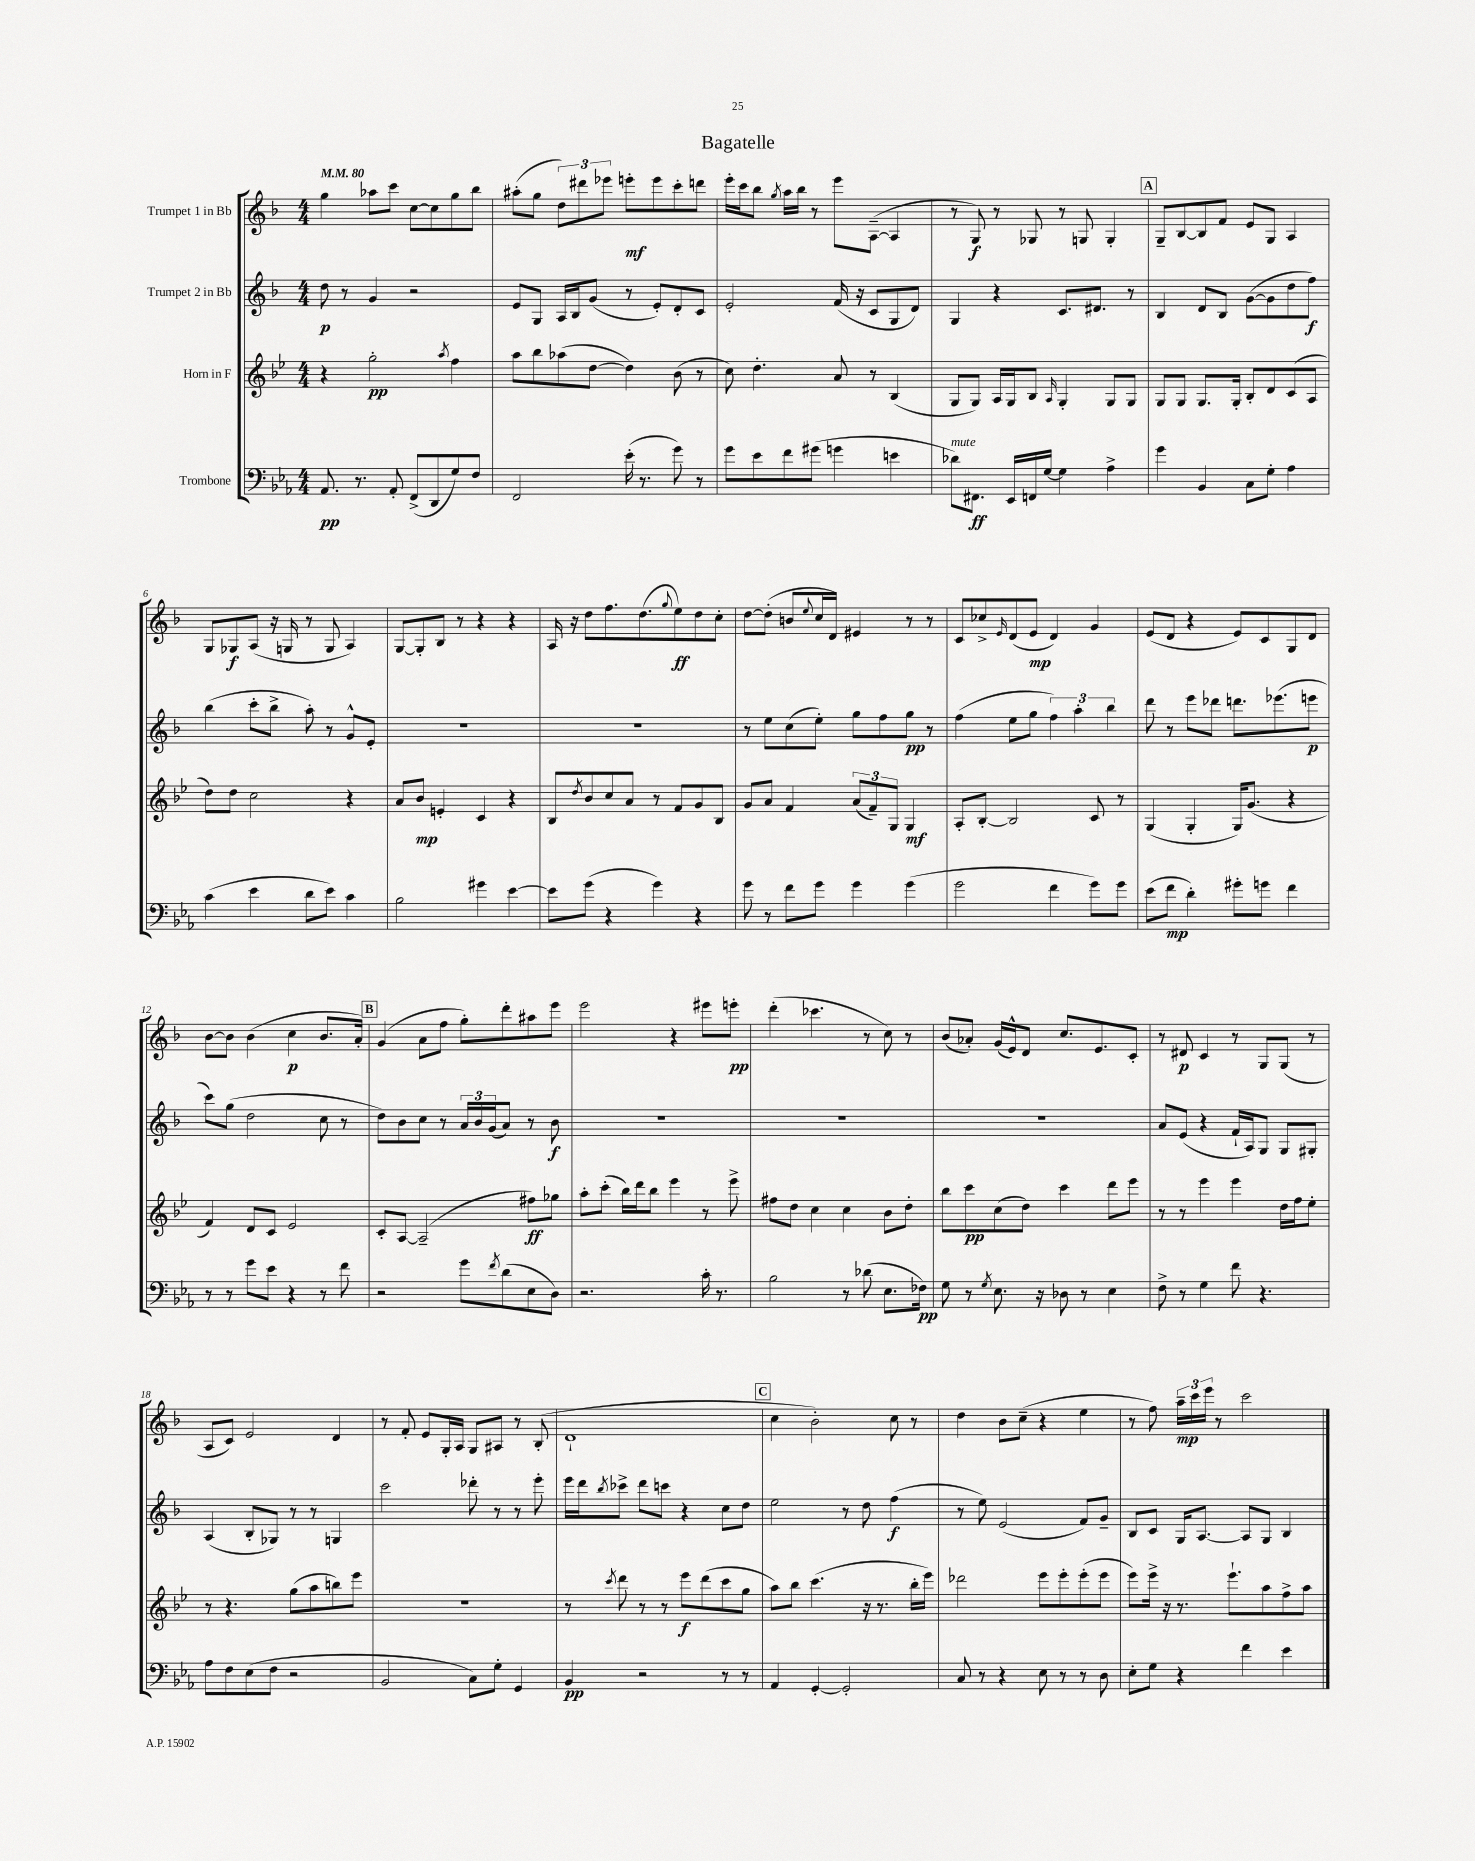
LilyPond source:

\header { title = "Bagatelle" }
<<
\new StaffGroup <<
\new Staff = "s0" \with { instrumentName = "Trumpet 1 in Bb" } {
    \clef treble \key f \major \numericTimeSignature \time 4/4 \tempo 4 = 80
    g''4 aes''8 c'''8 c''8~ c''8 g''8 bes''8 |
    ais''8-.( g''8 \tuplet 3/2 { d''8) dis'''8 ees'''8 } e'''8-.\mf e'''8 c'''8-. d'''8 |
    e'''16-. c'''16 bes''8 \acciaccatura { g''8 } a''16 bes''16 r8 e'''8 a8~--( a4 |
    r8 g8\f) r8 ges8 r8 g8 g4-. |
    \mark \markup { \box "A" } g8-- bes8~ bes8 f'8 e'8 g8 a4 |
    g8 ges8\f a8( r16 g16 r8 g8 a4) |
    g8~ g8-. bes8 r8 r4 r4 |
    a16 r16 d''8 f''8. d''8.( \appoggiatura { g''8 } e''8\ff) d''8 c''8-. |
    d''8~ d''8-.( b'8 \appoggiatura { e''8 } c''16 d'16) eis'4 r8 r8 |
    c'8 ces''8-> \grace { e'16 } d'8( e'8\mp d'4) g'4 |
    e'8( d'8 r4 e'8) c'8 g8 d'8 |
    bes'8~ bes'8 bes'4( c''4\p bes'8. a'16-.) |
    \mark \markup { \box "B" } g'4( a'8 f''8 g''8-.) d'''8-. ais''8 e'''8 |
    e'''2 r4 eis'''8 e'''8-.\pp |
    d'''4-.( ces'''4. r8 c''8) r8 |
    bes'8( aes'8-.) g'16( e'16-^) d'8 c''8. e'8. c'8-. |
    r8 dis'8\p c'4 r8 g8 g8( r8 |
    a8 c'8) e'2 d'4 |
    r8 f'8-. e'8 g16-. a16 g8 ais8 r8 bes8-.( |
    d'1-! |
    \mark \markup { \box "C" } c''4 bes'2-.) c''8 r8 |
    d''4 bes'8 c''8--( r4 e''4 |
    r8 f''8) \tuplet 3/2 { a''16--\mp c'''16 e'''16 } r8 c'''2 \bar "|." |
}
\new Staff = "s1" \with { instrumentName = "Trumpet 2 in Bb" } {
    \clef treble \key f \major \numericTimeSignature \time 4/4
    d''8\p r8 g'4 r2 |
    e'8 g8 a16 bes16 g'8( r8 e'8-.) d'8-. c'8 |
    e'2-. f'16( r16 c'8 g8 d'8) |
    g4 r4 c'8. dis'8. r8 |
    \mark \markup { \box "A" } bes4 d'8 bes8 g'8~( g'8 d''8 f''8\f) |
    bes''4( c'''8-. bes''8-> a''8-.) r8 g'8-^ e'8-. |
    R1 |
    R1 |
    r8 e''8 c''8( e''8-.) g''8 f''8 g''8\pp r8 |
    f''4( e''8 g''8 \tuplet 3/2 { f''4) a''4-. bes''4 } |
    d'''8 r8 e'''8 des'''8 d'''8. ees'''8.( e'''8\p |
    c'''8) g''8( d''2 c''8 r8 |
    \mark \markup { \box "B" } d''8) bes'8 c''8 r8 \tuplet 3/2 { a'16 bes'16 g'16( } a'8) r8 bes'8\f |
    R1 |
    R1 |
    R1 |
    a'8 e'8( r4 f'16-! a16) g8 g8 gis8-. |
    a4( bes8-. ges8) r8 r8 g4 |
    c'''2 des'''8-. r8 r8 e'''8-. |
    e'''16 d'''16 \acciaccatura { bes''8 } ces'''8-> d'''8 c'''8 r4 c''8 d''8 |
    \mark \markup { \box "C" } e''2 r8 d''8 f''4\f( |
    r8 e''8) e'2( f'8) g'8-- |
    bes8 c'8 g16 a8.~ a8 g8 bes4 \bar "|." |
}
\new Staff = "s2" \with { instrumentName = "Horn in F" } {
    \clef treble \key bes \major \numericTimeSignature \time 4/4
    r4 g''2-.\pp \acciaccatura { a''8 } f''4 |
    a''8 bes''8 aes''8( d''8~ d''4) bes'8( r8 |
    c''8) d''4.-. a'8 r8 bes4( |
    g8 g8) a16 g16 bes8 \grace { a16 } g4-. g8 g8 |
    \mark \markup { \box "A" } g8 g8 g8. g16-. bes8-. d'8 c'8( a8 |
    d''8) d''8 c''2 r4 |
    a'8 bes'8\mp e'4-. c'4 r4 |
    bes8 \acciaccatura { d''8 } bes'8 c''8 a'8 r8 f'8 g'8 bes8 |
    g'8 a'8 f'4 \tuplet 3/2 { a'8( f'8--) g8 } g4\mf |
    a8-. bes8~-. bes2 c'8 r8 |
    g4( g4-. g16) g'8.( r4 |
    f'4) d'8 c'8 ees'2 |
    \mark \markup { \box "B" } c'8-. a8~ a2--( fis''8\ff) ges''8 |
    a''8-. c'''8-.( bes''16) d'''16 bes''8 ees'''4 r8 ees'''8-> |
    fis''8 d''8 c''4 c''4 bes'8 d''8-. |
    bes''8 c'''8\pp c''8( d''8) c'''4 d'''8 ees'''8 |
    r8 r8 ees'''4 ees'''4 d''16 f''16 ees''8-. |
    r8 r4. g''8( a''8 b''8) ees'''8 |
    r1 |
    r8 \acciaccatura { c'''8 } d'''8 r8 r8 ees'''8\f d'''8( c'''8 g''8 |
    \mark \markup { \box "C" } a''8) bes''8 c'''4.( r16 r8. bes''16-. ees'''16) |
    des'''2 ees'''8 ees'''8-. ees'''8-.( ees'''8 |
    ees'''8) ees'''16-> r16 r8. ees'''8.-! a''8 f''8-> a''8 \bar "|." |
}
\new Staff = "s3" \with { instrumentName = "Trombone" } {
    \clef bass \key ees \major \numericTimeSignature \time 4/4
    aes,8.\pp r8. aes,8-. f,8->( d,8 g8) f8 |
    f,2 ees'16-.( r8. g'8) r8 |
    g'8 ees'8 f'8 gis'8( g'4 e'4 |
    des'8^\markup { \italic "mute" }) fis,8.\ff ees,16 f,16 g16~ g4 aes4-> |
    \mark \markup { \box "A" } g'4 bes,4 c8 g8-. aes4 |
    c'4( ees'4 d'8 ees'8) c'4 |
    bes2 gis'4 ees'4~ |
    ees'8 g'8( r4 g'4) r4 |
    g'8 r8 f'8 g'8 g'4 g'4( |
    g'2 f'4 g'8) g'8 |
    ees'8( f'8\mp d'4-.) gis'8-. g'8 f'4 |
    r8 r8 g'8 ees'8 r4 r8 f'8 |
    \mark \markup { \box "B" } r2 g'8 \acciaccatura { f'8 } d'8( ees8 d8) |
    r2. c'16-. r8. |
    bes2 r8 des'8( ees8. fes16\pp) |
    g8 r8 \acciaccatura { g8 } ees8. r16 des8 r8 ees4 |
    f8-> r8 g4 f'8 r4. |
    aes8 f8 ees8( f8 r2 |
    bes,2 c8) g8-. g,4 |
    bes,4\pp r2 r8 r8 |
    \mark \markup { \box "C" } aes,4 g,4~-. g,2-. |
    c8 r8 r4 ees8 r8 r8 d8 |
    ees8-. g8 r4 f'4 ees'4 \bar "|." |
}
>>
>>
